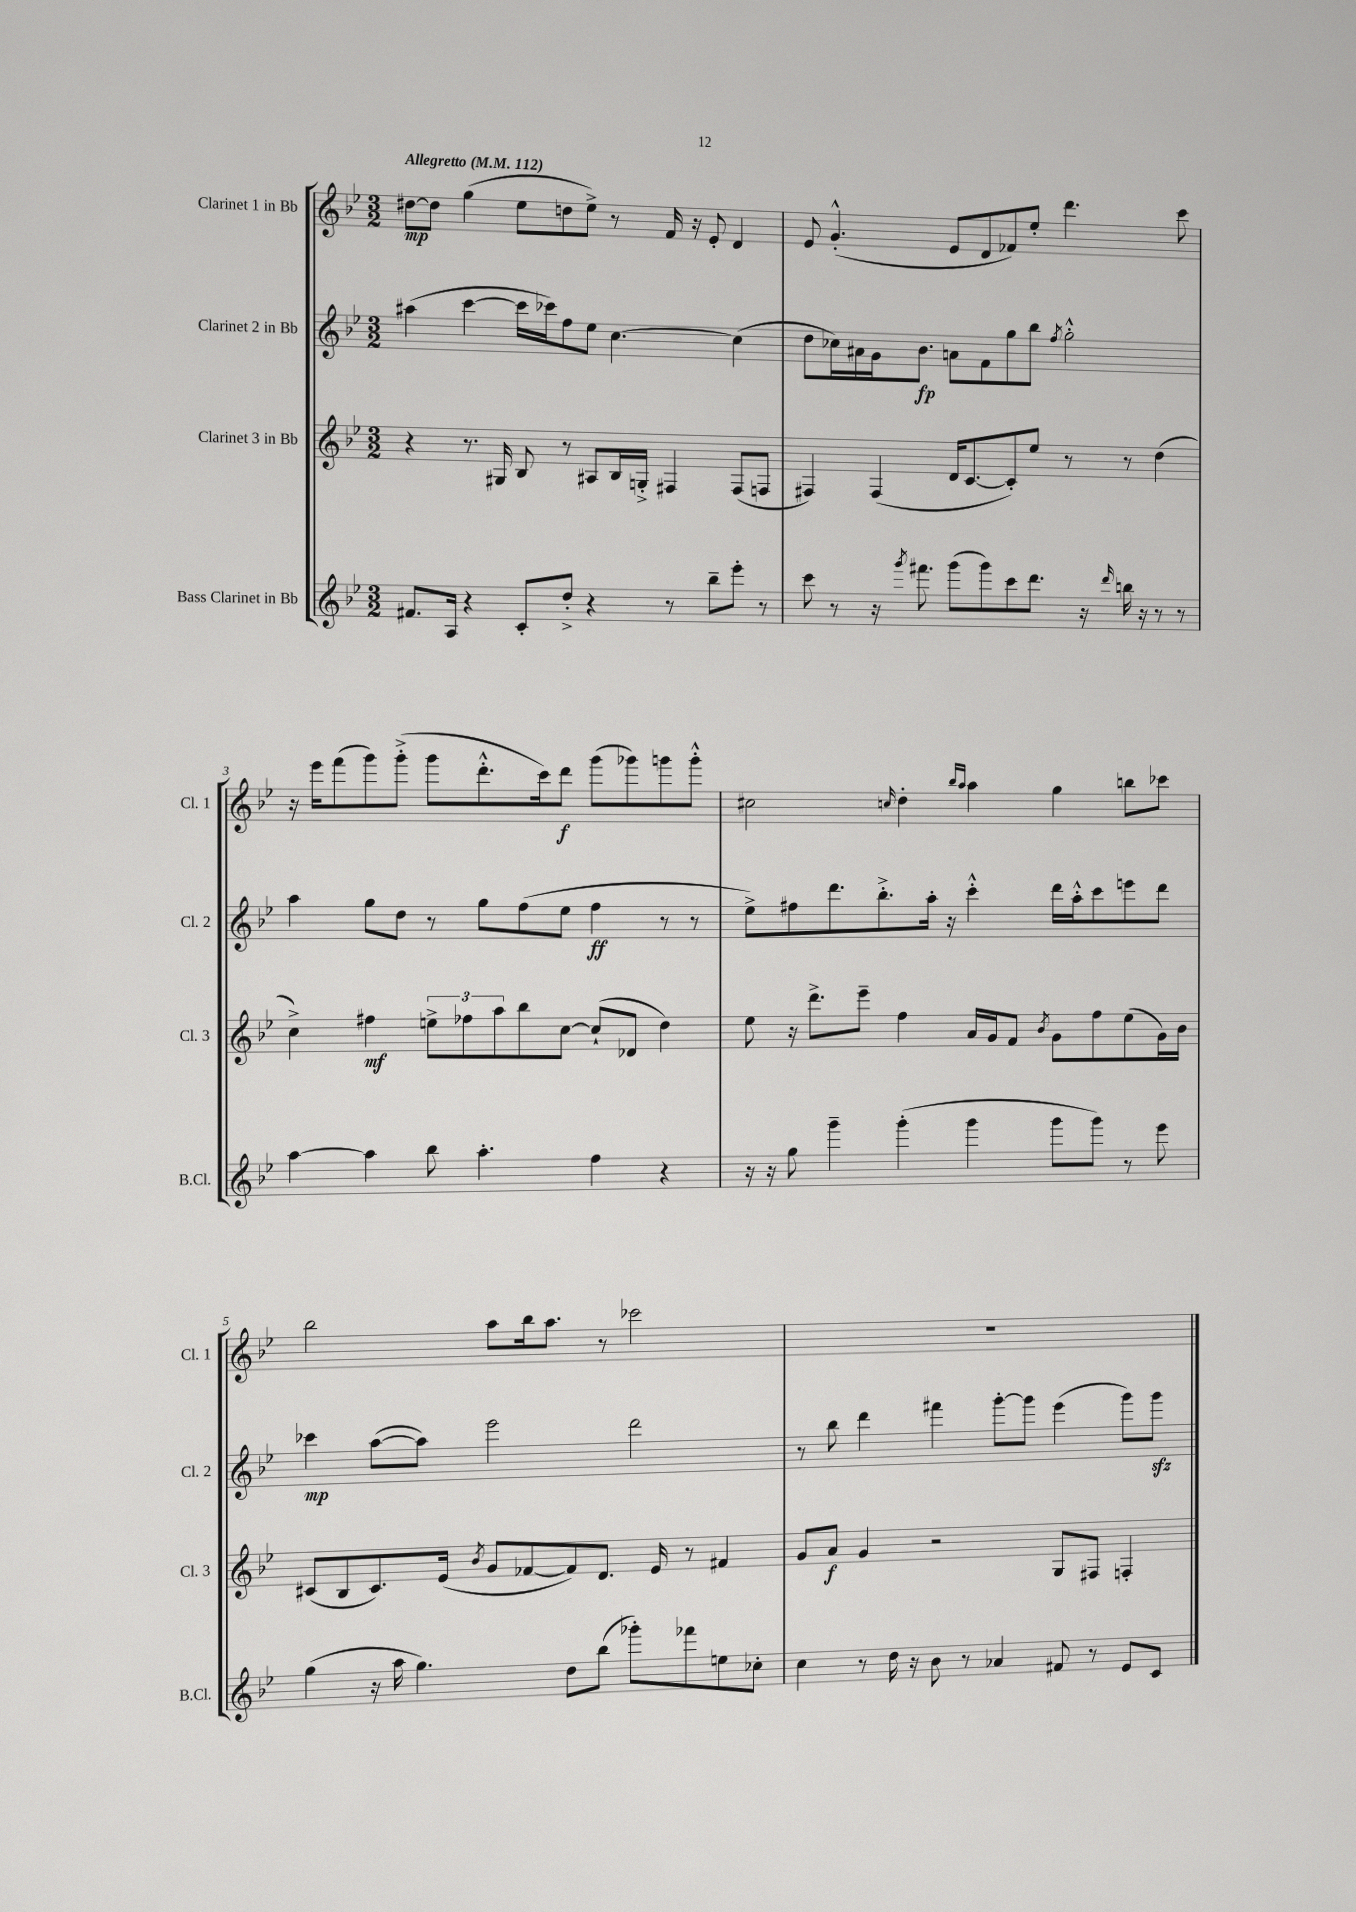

**kern	**kern	**kern	**kern
*staff4	*staff3	*staff2	*staff1
*clefG2	*clefG2	*clefG2	*clefG2
*k[b-e-]	*k[b-e-]	*k[b-e-]	*k[b-e-]
*M3/2	*M3/2	*M3/2	*M3/2
*MM112	*MM112	*MM112	*MM112
8.f#	4r	(4aa#	[8dd#
.	.	.	8dd#]
16A	.	.	.
4r	8.r	[4ccc	(4gg
.	16G#	.	.
8c'	8B-	16ccc]	8ee-
.	.	16ccc-)	.
8dd'^	8r	8ff	8dd
4r	8A#	8ee-	8ee-^)
.	16B-	[4.cc	8r
.	16G'^	.	.
8r	4F#	.	16f
.	.	.	16r
8bb-~	.	.	8e-'
8eee-'	(8F#	(4cc]	4d
8r	8F	.	.
=	=	=	=
8ccc	4F#)	8dd	8e-
8r	.	16cc-)	(4.g'^^
.	.	16a#	.
16r	(4F#	16g	.
8qggg	.	.	.
8.fff#	.	8.b-	.
(8ggg	16d	8a	8e-
.	[8.c	.	.
8ggg)	.	8f	8d
8ccc	8c'])	8gg	8f-)
8.ddd	8ee-	8bb-	8ee-'
.	.	8qff	.
.	8r	2gg'^^	4.ddd
16r	.	.	.
16qqddd	.	.	.
16bb	8r	.	.
16r	.	.	.
8r	(4dd	.	.
8r	.	.	8ccc
=	=	=	=
[4aa	4cc^)	4aa	16r
.	.	.	16eee-
.	.	.	(8fff
4aa]	4ff#	8gg	8ggg)
.	.	8dd	(8ggg'^
8bb-	12ee^	8r	8ggg
.	12ff-	.	.
4.aa'	.	8gg	8.ddd'^^
.	12aa	.	.
.	8bb-	(8ff	.
.	.	.	16ccc)
.	[8cc	8ee-	8ddd
4ff	(8cc`]	4ff	(8ggg
.	8d-	.	8ggg-)
4r	4dd)	8r	8ggg
.	.	8r	8ggg'^^
=	=	=	=
16r	8ee-	8ee-^)	2cc#
16r	.	.	.
8gg	16r	8ff#	.
.	8.ddd^	.	.
4ggg~	.	8.ddd	.
.	8eee-~	.	.
.	.	8.bb-'^	.
.	.	.	16qqcc
(4ggg'	4ff	.	4dd'
.	.	16aa'	.
.	.	16r	.
.	.	.	16qqbb-
.	.	.	16qqaa
4ggg	16a	4ccc'^^	4aa
.	16g	.	.
.	8f	.	.
.	8qb-	.	.
8ggg	8g	16ddd	4gg
.	.	16aa'^^	.
8ggg)	8ff	8ccc	.
8r	(8ee-	8eee	8bb
8eee-	16g)	8ddd	8ccc-
.	16b-	.	.
=	=	=	=
(4gg	(8c#	4ccc-	2bb-
.	8B-	.	.
16r	8.c#)	([8aa	.
16aa	.	.	.
4.gg)	.	8aa])	.
.	(16e-	.	.
.	8qb-	.	.
.	8g	2eee-	8aa
.	[8f-	.	16bb-
.	.	.	8.aa
8dd	8f-])	.	.
(8bb-	8.d	.	8r
8ggg-')	.	2ddd	2ccc-
.	16e-	.	.
8fff-	8r	.	.
8ee	4f#	.	.
8cc-'	.	.	.
=	=	=	=
4cc	8g	8r	1.r
.	8a	8bb-	.
8r	4g	4ddd	.
16dd	.	.	.
16r	.	.	.
8b-	2r	4fff#	.
8r	.	.	.
4a-	.	[8ggg'	.
.	.	8ggg]	.
8f#	8G	(4eee-	.
8r	8F#	.	.
8e-	4F'	8ggg)	.
8c	.	8ggg	.
==	==	==	==
*-	*-	*-	*-
